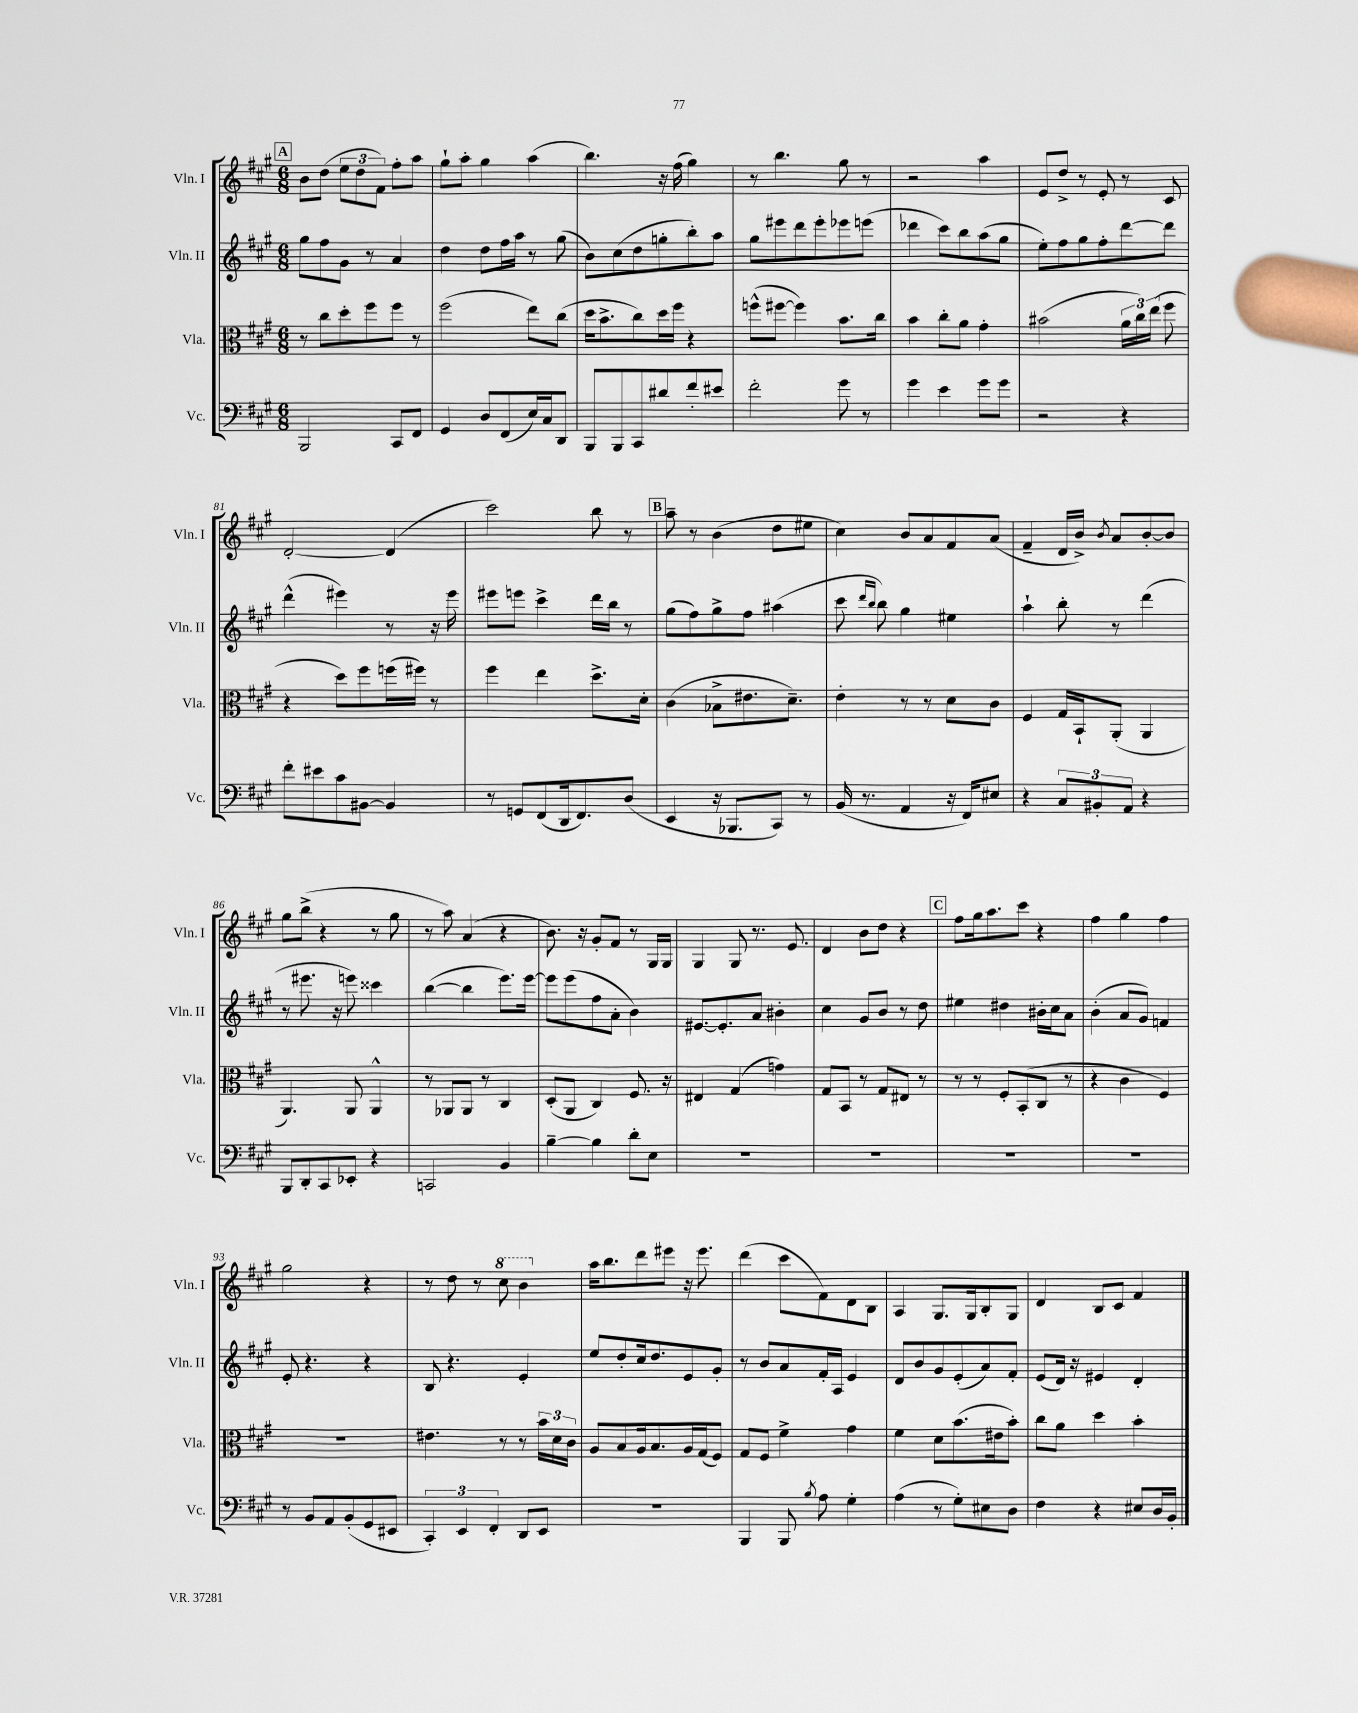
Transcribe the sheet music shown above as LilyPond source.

<<
\new StaffGroup <<
\new Staff = "s0" \with { instrumentName = "Vln. I" shortInstrumentName = "Vln. I" } {
    \clef treble \key a \major \numericTimeSignature \time 6/8
    \autoBeamOff \mark \markup { \box "A" } b'8[ d''8]( \tuplet 3/2 { e''8[ d''8 fis'8]) } fis''8[-. a''8] |
    gis''8[-! a''8]-. gis''4 a''4( |
    b''4.) r16 fis''16( gis''4) |
    r8 b''4. gis''8 r8 |
    r2 a''4 |
    e'8[ d''8]-> r8 e'8-. r8 cis'8 |
    d'2~-. d'4( |
    cis'''2) b''8 r8 |
    \mark \markup { \box "B" } a''8-- r8 b'4( d''8[ eis''8] |
    cis''4) b'8[ a'8 fis'8 a'8]( |
    fis'4-- d'16[ b'16]->) \acciaccatura { b'8 } a'8[ b'8~-. b'8] |
    gis''8[ b''8]->( r4 r8 gis''8 |
    r8 a''8) a'4( r4 |
    b'8.) r16 gis'8[-. fis'8] r8 gis16[ gis16] |
    gis4 gis8 r8. e'8. |
    d'4 b'8[ d''8] r4 |
    \mark \markup { \box "C" } fis''8[ gis''16 a''8. cis'''8] r4 |
    fis''4 gis''4 fis''4 |
    gis''2 r4 |
    r8 d''8 r8 \ottava #1 cis'''8 b''4 \ottava #0 |
    a''16[ b''8. d'''8 eis'''8] r16 eis'''8. |
    d'''4( cis'''8[ fis'8) d'8 b8] |
    a4 gis8.[ gis16 b8-. gis8] |
    d'4 b8[ cis'8] fis'4 \bar "|." |
}
\new Staff = "s1" \with { instrumentName = "Vln. II" shortInstrumentName = "Vln. II" } {
    \clef treble \key a \major \numericTimeSignature \time 6/8
    \autoBeamOff \mark \markup { \box "A" } gis''8[ fis''8 gis'8] r8 a'4 |
    d''4 d''8[ fis''16 a''16] r8 gis''8( |
    b'8[) cis''8( d''8 g''8-. b''8-.) a''8] |
    gis''8[ eis'''8 d'''8 eis'''8-. ees'''8 e'''8]( |
    des'''4 cis'''8[) b''8 a''8( gis''8] |
    e''8[-.) fis''8 gis''8 fis''8-. d'''8~ d'''8] |
    d'''4-^( eis'''4) r8 r16 eis'''16 |
    eis'''8[ e'''8] cis'''4-> d'''16[ b''16] r8 |
    \mark \markup { \box "B" } gis''8[( fis''8) gis''8-> fis''8] ais''4( |
    cis'''8 \grace { d'''16[ b''16] } b''8) gis''4 eis''4 |
    a''4-! b''8-. r8 d'''4( |
    r8 eis'''8. r16 e'''8) cisis'''4 |
    b''4~( b''4 e'''8.[) e'''16]~ |
    e'''8[ e'''8( fis''8 a'8]-. b'4) |
    eis'8.[~ eis'8.-. a'8] bis'4-. |
    cis''4 gis'8[ b'8] r8 d''8 |
    \mark \markup { \box "C" } eis''4 dis''4 bis'16[-. cis''16 a'8] |
    b'4-.( a'8[ gis'8]) f'4 |
    e'8-. r4. r4 |
    b8 r4. e'4-. |
    e''8[ d''8-. cis''16 d''8. e'8 gis'8]-. |
    r8 b'8[ a'8 fis'16-. a16] e'4 |
    d'8[ b'8 gis'8 e'8-.( a'8) fis'8]-. |
    e'8[( d'16]) r16 eis'4 d'4-. \bar "|." |
}
\new Staff = "s2" \with { instrumentName = "Vla." shortInstrumentName = "Vla." } {
    \clef alto \key a \major \numericTimeSignature \time 6/8
    \autoBeamOff \mark \markup { \box "A" } r8 cis''8[ d''8-. fis''8 fis''8] r8 |
    fis''2( e''8[) cis''8]( |
    d''16[ b'8.-> cis''8) d''16 fis''16] r4 |
    f''8[-^( fis''8]~ fis''4) b'8.[ cis''16] |
    b'4 cis''8[-. a'8] gis'4-. |
    bis'2( \tuplet 3/2 { a'16[ cis''16) e''16]( } fis''8 |
    r4 d''8[) fis''8 f''16( fis''16]) r8 |
    fis''4 e''4 d''8.[-> d'16]-. |
    \mark \markup { \box "B" } cis'4( bes8[-> eis'8. d'8.]--) |
    e'4-. r8 r8 d'8[ cis'8] |
    fis4 gis16[ b,16-! a,8]-.( a,4 |
    a,4.) a,8 a,4-^ |
    r8 aes,8[ aes,8] r8 cis4 |
    d8[-.( a,8] cis4) fis8. r16 |
    eis4 gis4( g'4) |
    gis8[ b,8] r8 gis8[ eis8] r8 |
    \mark \markup { \box "C" } r8 r8 fis8[-. b,8-.( cis8] r8 |
    r4 cis'4 fis4) |
    R2. |
    eis'4. r8 r8 \tuplet 3/2 { b'16[ d'16 cis'16] } |
    a8[ b8 a16 b8. a16 gis16( fis8]) |
    gis8[ fis8] fis'4-> gis'4 |
    fis'4 d'8[ b'8.( eis'16 b'8]-.) |
    cis''8[ a'8] d''4 b'4-. \bar "|." |
}
\new Staff = "s3" \with { instrumentName = "Vc." shortInstrumentName = "Vc." } {
    \clef bass \key a \major \numericTimeSignature \time 6/8
    \autoBeamOff \mark \markup { \box "A" } b,,2 cis,8[ fis,8] |
    gis,4 d8[ fis,8( e16) cis16 d,8] |
    b,,8[ b,,8 cis,8 dis'8 fis'8-. eis'8] |
    fis'2-. gis'8 r8 |
    gis'4 e'4 gis'8[ gis'8] |
    r2 r4 |
    fis'8[-. eis'8 cis'8 bis,8]~ bis,4 |
    r8 g,8[ fis,8( d,16 fis,8.) d8]( |
    \mark \markup { \box "B" } e,4 r16 bes,,8.[ cis,8]) r8 |
    b,16( r8. a,4 r16 fis,16[) eis8] |
    r4 \tuplet 3/2 { cis8[ bis,8-. a,8] } r4 |
    b,,8[ d,8-. cis,8 ees,8]-. r4 |
    c,2 b,4 |
    b4~-- b4 d'8[-. e8] |
    R2. |
    R2. |
    \mark \markup { \box "C" } R2. |
    R2. |
    r8 b,8[ a,8 b,8-.( gis,8 eis,8] |
    \tuplet 3/2 { cis,4-.) e,4 fis,4-. } d,8[ e,8] |
    R2. |
    b,,4 b,,8 \acciaccatura { b8 } a8 gis4-. |
    a4( r8 gis8[-.) eis8 d8] |
    fis4 r4 eis8[ d16 b,16]-. \bar "|." |
}
>>
>>
\layout { \context { \Score currentBarNumber = #75 } }
